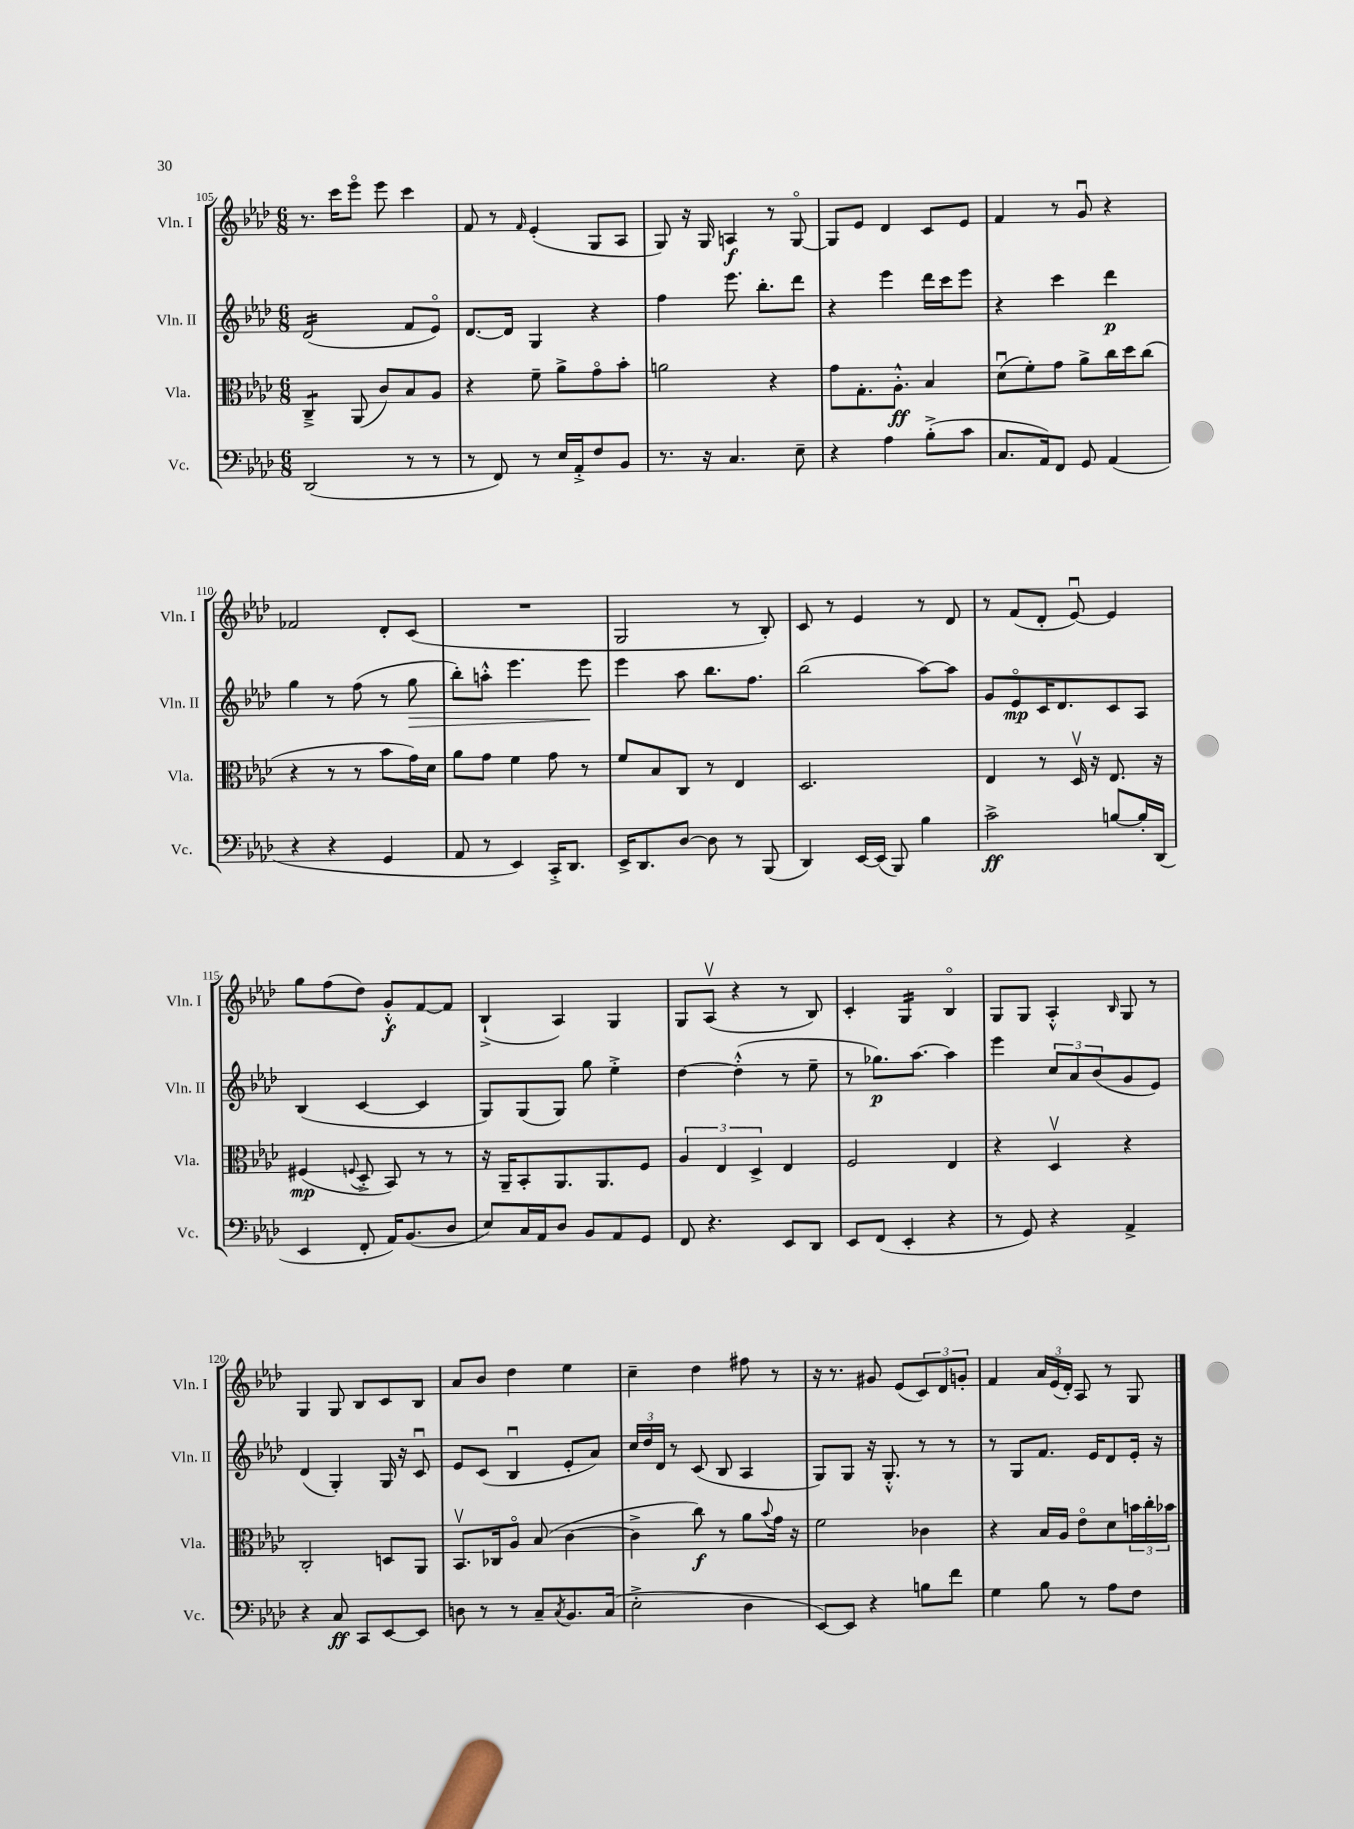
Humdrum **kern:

**kern	**kern	**kern	**kern
*staff4	*staff3	*staff2	*staff1
*clefF4	*clefC3	*clefG2	*clefG2
*k[b-e-a-d-]	*k[b-e-a-d-]	*k[b-e-a-d-]	*k[b-e-a-d-]
*M6/8	*M6/8	*M6/8	*M6/8
(2DD-/	4C~^/	(2d-/	8.r
.	.	.	16ccc\LK
.	(8AA-/	.	8eee-o\J
.	8c/L)	.	8eee-\
8r	8B-/	8f/L	4ccc\
8r	8A-/J	8e-o/J)	.
=	=	=	=
8r	4r	[8.d-/L	8f/
8FF/)	.	.	8r
.	.	16d-/]Jk	.
.	.	.	16qqf/
8r	8f~\	4G/	(4e-'/
16E-/LL	8a-^\L	.	.
16AA-'^/J	.	.	.
8F/	8go\	4r	8G/L
8BB-/J	8b-'\J	.	8A-/J
=	=	=	=
8.r	2a\	4ff\	8G/)
.	.	.	16r
16r	.	.	16G/
4.C/	.	8.eee-\	4A/
.	.	8.bb-'\L	.
.	4r	.	8r
8E-~\	.	8ddd-\J	[8Go/
=	=	=	=
4r	8g\L	4r	8G/]L
.	8.G'\	.	8e-/J
4A-\	.	4eee-\	4d-/
.	8.A-'^^\J	.	.
(8B-'^\L	4B-/	16ddd-\LL	8c/L
.	.	16ccc\J	.
8c\J	.	8eee-\J	8e-/J
=	=	=	=
8.C/L	(8d-u\L	4r	4f/
.	8f'\)	.	.
16AA-/k)	.	.	.
8FF/J	8g\J	4ccc\	8r
8GG/	8a-^\L	.	8gu/
(4AA-/	16cc\L	4ddd-\	4r
.	16dd-\J	.	.
.	(8cc\J	.	.
=	=	=	=
4r	4r	4gg\	2f-/
4r	8r	8r	.
.	8r	(8ff\	.
4GG/	8b-\L	8r	8d-'/L
.	16g\L)	8gg\	(8c/J
.	16d-\JJ	.	.
=	=	=	=
8AA-/	8a-\L	8bb-'\L)	2.r
8r	8g\J	8aa'^^\J	.
4EE-/)	4f\	4.eee-\	.
16CC'^/LK	8g\	.	.
8.DD-/J	.	.	.
.	8r	8eee-\	.
=	=	=	=
16EE-^/LK	8f/L	4eee-\	2G/
8.DD-/	.	.	.
.	8B-/	.	.
[8D-/J	8C/J	8aa-\	.
8D-\]	8r	8.bb-\L	.
8r	4E-/	.	8r
.	.	8.ff\J	.
(8BBB-/	.	.	8B-'/)
=	=	=	=
4DD-/)	2.D-/	(2bb-\	8c/
.	.	.	8r
[16EE-/LL	.	.	4e-/
(16EE-/]JJ	.	.	.
8BBB-/)	.	.	.
4B-\	.	[8aa-\L)	8r
.	.	8aa-\]J	8d-/
=	=	=	=
2c^\	4E-/	8g/L	8r
.	.	8e-o/	(8f/L
.	8r	16c/K	8d-'/J
.	.	8.d-/	.
.	16D-v/	.	[8e-u/)
.	16r	.	.
[8B/L	8.E-/	8c/	4e-/]
16B'/]L	.	8A-/J	.
(16DD-/JJ	16r	.	.
=	=	=	=
4EE-/	(4F#/	(4B-/	8gg\L
.	.	.	(8ff\
.	8qqF/	.	.
8FF'/	8D-'^/	[4c/	8dd-\J)
16AA-/LK)	8BB-/)	.	8g'^^/L
(8.BB-/	.	.	.
.	8r	4c/]	[8f/
8D-/J	8r	.	8f/]J
=	=	=	=
8E-/L)	16r	8G/L)	(4B-`^/
.	16AA-~/LK	.	.
16C/L	8BB-'/	(8G/	.
16AA-/J	.	.	.
8D-/J	8.AA-/	8G/J)	4A-/)
8BB-/L	.	8gg\	.
.	8.AA-/	.	.
8AA-/	.	4ee-'^\	4G/
8GG/J	8F/J	.	.
=	=	=	=
8FF/	6A-/	[4dd-\	8G/L
4.r	.	.	(8A-v/J
.	6E-/	.	.
.	.	(4dd-'^^\]	4r
.	6D-^/	.	.
8EE-/L	4E-/	8r	8r
8DD-/J	.	8ee-~\	8B-/)
=	=	=	=
8EE-/L	2F/	8r	4c'/
(8FF/J	.	8.gg-\L)	.
4EE-'/	.	.	4G/
.	.	[8.aa-\J	.
4r	4E-/	4aa-\]	4B-o/
=	=	=	=
8r	4r	4eee-\	8G/L
8GG/)	.	.	8G/J
4r	4D-v/	12cc/L	4A-'^^/
.	.	12a-/	.
.	.	(12b-/	.
.	.	.	16qqB-/
4AA-^/	4r	8g/	8G/
.	.	8e-/J)	8r
=	=	=	=
4r	2C'/	(4d-/	4G/
8C/	.	4G'/)	8G/
8CC/L	.	.	8B-/L
[8EE-/	8D/L	16G/	8c/
.	.	16r	.
8EE-/]J	8AA-/J	8cu/	8B-/J
=	=	=	=
8D\	8.BB-v/L	8e-/L	8a-/L
8r	.	(8c/J	8b-/J
.	16C-/k	.	.
8r	8A-o/J	4B-u/	4dd-\
8C~/L	(8B-/	.	.
8qC/	.	.	.
8.BB-/	[4c\	8e-'/L	4ee-\
.	.	8a-/J)	.
(16C/Jk	.	.	.
=	=	=	=
2E-'^\	4c^\]	24cc/LL	4cc~\
.	.	24dd-/	.
.	.	24d-/JJ	.
.	.	8r	.
.	8cc\)	(8c/	4dd-\
.	8r	8B-/	.
4D-\	8a-\L	4A-/	8ff#\
.	8qqb-/	.	.
.	16g\Jk	.	8r
.	16r	.	.
=	=	=	=
[8EE-/L)	2f\	8G/L)	16r
.	.	.	8.r
8EE-/]J	.	8G/J	.
4r	.	16r	8g#/
.	.	8.G'^^/	.
.	.	.	(8e-/L
8B\L	4c-\	8r	12c/)
.	.	.	12d-/
8f\J	.	8r	.
.	.	.	12g'/J
=	=	=	=
4G\	4r	8r	4f/
.	.	8G/L	.
8B-\	16B-/LL	8.f/J	24a-/LL
.	.	.	(24e-/
.	16A-/JJ	.	.
.	.	.	24d-'/JJ)
8r	8e-o\L	.	8A-/
.	.	16e-/LK	.
8A-\L	8d-\	8d-/	8r
8F\J	24b\L	16e-'/Jk	8G/
.	24cc'\	.	.
.	.	16r	.
.	24b-\JJ	.	.
==	==	==	==
*-	*-	*-	*-
